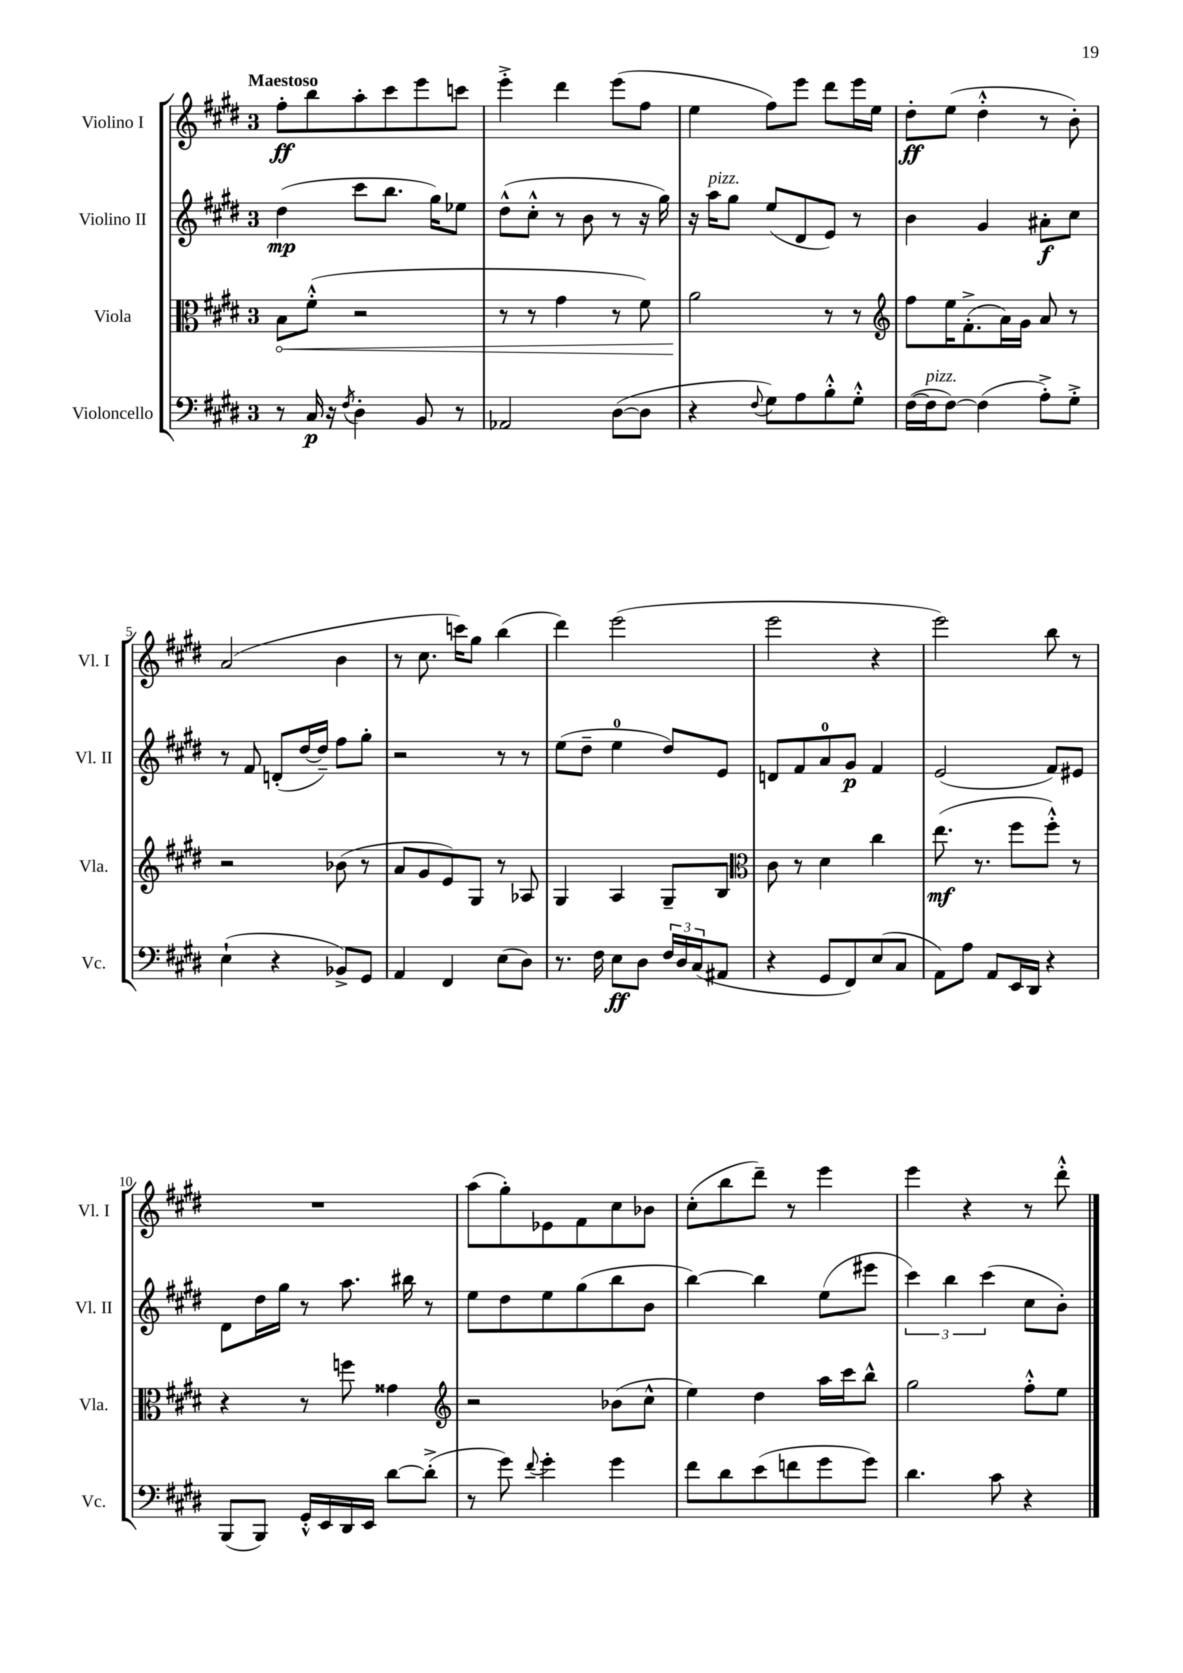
<<
\new StaffGroup <<
\new Staff = "s0" \with { instrumentName = "Violino I" shortInstrumentName = "Vl. I" } {
    \clef treble \key e \major \once \override Staff.TimeSignature.style = #'single-digit \time 3/4 \tempo "Maestoso"
    fis''8-.\ff b''8 a''8-. cis'''8 e'''8 c'''8 |
    e'''4-.-> dis'''4 e'''8( fis''8 |
    e''4 fis''8) e'''8 dis'''8 e'''16 e''16 |
    dis''8-.\ff e''8( dis''4-.-^ r8 b'8-.) |
    a'2( b'4 |
    r8 cis''8. c'''16) gis''8 b''4( |
    dis'''4) e'''2( |
    e'''2 r4 |
    e'''2) b''8 r8 |
    R2. |
    a''8( gis''8-.) ees'8 fis'8 cis''8 bes'8 |
    cis''8-.( b''8 dis'''8--) r8 e'''4 |
    e'''4 r4 r8 dis'''8-.-^ \bar "|." |
}
\new Staff = "s1" \with { instrumentName = "Violino II" shortInstrumentName = "Vl. II" } {
    \clef treble \key e \major \once \override Staff.TimeSignature.style = #'single-digit \time 3/4
    dis''4\mp( cis'''8 b''8. gis''16) ees''8 |
    dis''8-^( cis''8-.-^ r8 b'8 r8 r16 gis''16) |
    r16 a''16^\markup { \italic "pizz." } gis''8 e''8( dis'8 e'8) r8 |
    b'4 gis'4 ais'8-.\f cis''8 |
    r8 fis'8 d'8-.( dis''16~ dis''16--) fis''8 gis''8-. |
    r2 r8 r8 |
    e''8( dis''8-- e''4-0 dis''8) e'8 |
    d'8 fis'8 a'8-0 gis'8\p fis'4 |
    e'2( fis'8) eis'8 |
    dis'8 dis''16 gis''16 r8 a''8. bis''16 r8 |
    e''8 dis''8 e''8 gis''8( b''8 b'8 |
    b''4~) b''4 e''8( eis'''8 |
    \tuplet 3/2 { cis'''4) b''4 cis'''4( } cis''8 b'8-.) \bar "|." |
}
\new Staff = "s2" \with { instrumentName = "Viola" shortInstrumentName = "Vla." } {
    \clef alto \key e \major \once \override Staff.TimeSignature.style = #'single-digit \time 3/4
    \once \override Hairpin.circled-tip = ##t b8\< fis'8-.-^( r2 |
    r8 r8 gis'4 r8 fis'8) |
    a'2\! r8 r8 |
    \clef treble fis''8 e''16 fis'8.-.->( a'16) gis'16 a'8 r8 |
    r2 bes'8( r8 |
    a'8 gis'8 e'8) gis8 r8 aes8 |
    gis4 a4 gis8-- b8 |
    \clef alto cis'8 r8 dis'4 cis''4 |
    e''8.\mf( r8. fis''8 fis''8-.-^) r8 |
    r4 r8 f''8 gisis'4 |
    \clef treble r2 bes'8( cis''8-^ |
    e''4) dis''4 a''16 cis'''16 b''8-^ |
    gis''2 fis''8-.-^ e''8 \bar "|." |
}
\new Staff = "s3" \with { instrumentName = "Violoncello" shortInstrumentName = "Vc." } {
    \clef bass \key e \major \once \override Staff.TimeSignature.style = #'single-digit \time 3/4
    r8 cis16\p r16 \acciaccatura { fis8 } dis4-. b,8 r8 |
    aes,2 dis8~( dis8 |
    r4 \appoggiatura { fis8 } gis8) a8 b8-.-^ gis8-.-^ |
    fis16~( fis16^\markup { \italic "pizz." } fis8~) fis4( a8-.->) gis8-.-> |
    e4-!( r4 bes,8->) gis,8 |
    a,4 fis,4 e8( dis8) |
    r8. fis16 e8\ff dis8 \tuplet 3/2 { fis16 dis16 cis16( } ais,8 |
    r4 gis,8 fis,8) e8( cis8 |
    a,8) a8 a,8 e,16 dis,16 r4 |
    b,,8( b,,8) gis,16-.-^ e,16 dis,16 e,16 dis'8~ dis'8-.->( |
    r8 gis'8) \appoggiatura { fis'8 } gis'4-. gis'4 |
    fis'8 dis'8 e'8( f'8 gis'8 gis'8) |
    dis'4. cis'8 r4 \bar "|." |
}
>>
>>
